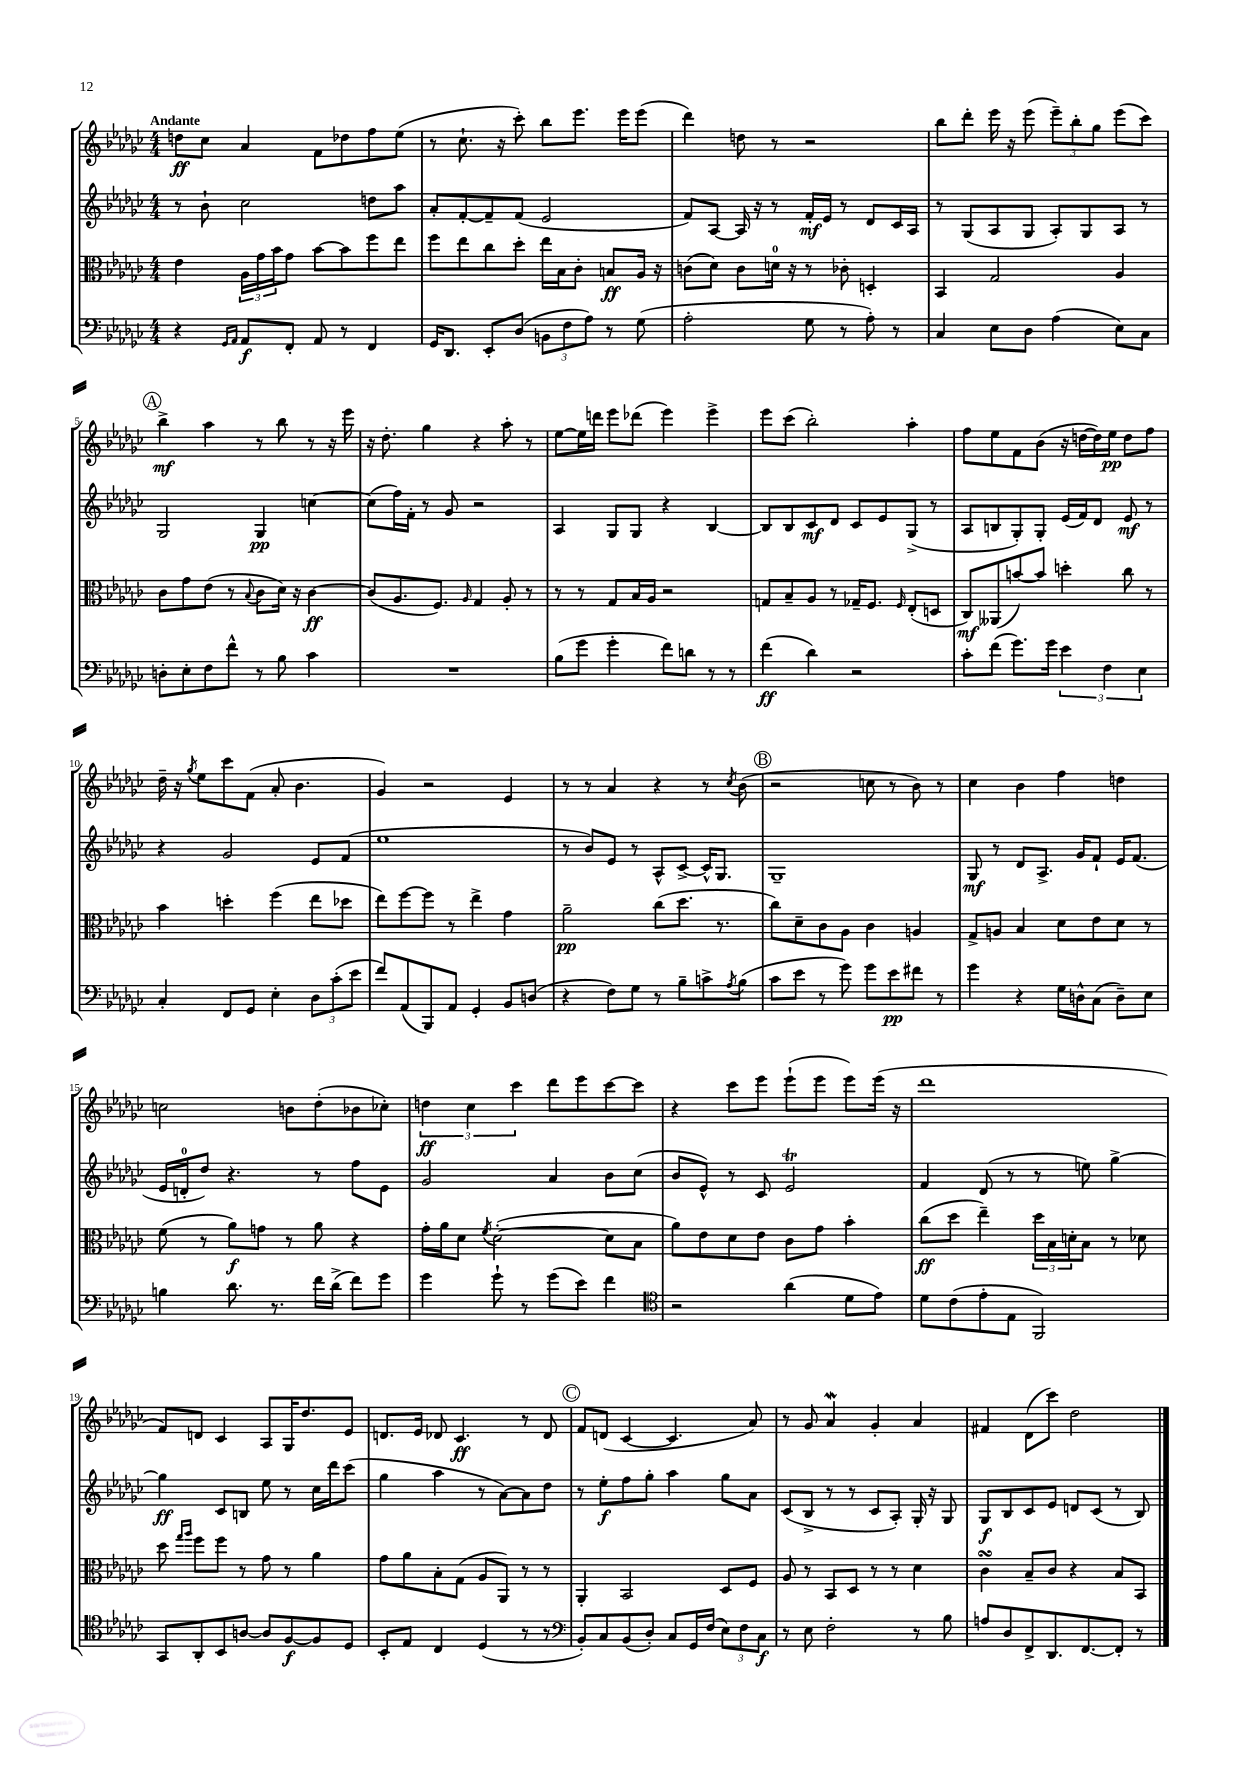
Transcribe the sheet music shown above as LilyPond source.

<<
\new StaffGroup <<
\new Staff = "s0" {
    \clef treble \key ges \major \numericTimeSignature \time 4/4 \tempo "Andante"
    d''8\ff ces''8 aes'4 f'8 des''8 f''8 ees''8( |
    r8 ces''8.-! r16 ces'''8-.) bes''8 ees'''8. ees'''16 ees'''8( |
    des'''4) d''8 r8 r2 |
    bes''8 des'''8-. ees'''16 r16 ees'''8( \tuplet 3/2 { ees'''8--) bes''8-. ges''8 } ees'''8( ces'''8) |
    \mark \markup { \circle "A" } bes''4->\mf aes''4 r8 bes''8 r8 r16 ees'''16 |
    r16 des''8.-. ges''4 r4 aes''8-. r8 |
    ees''8~ ees''16 d'''16 ees'''8 des'''8( ees'''4) ees'''4-> |
    ees'''8 ces'''8( bes''2-.) aes''4-. |
    f''8 ees''8 f'8 bes'8( r16 d''16~ d''16) ees''16\pp d''8 f''8 |
    des''16-- r16 \acciaccatura { ges''8 } ees''8 ces'''8 f'8( aes'8-. bes'4. |
    ges'4) r2 ees'4 |
    r8 r8 aes'4 r4 r8 \acciaccatura { ces''8 } bes'8( |
    \mark \markup { \circle "B" } r2 c''8 r8 bes'8) r8 |
    ces''4 bes'4 f''4 d''4 |
    c''2 b'8 des''8-.( bes'8 ces''8-.) |
    \tuplet 3/2 { d''4\ff ces''4 ces'''4 } des'''8 ees'''8 ces'''8~ ces'''8 |
    r4 ces'''8 ees'''8 ees'''8-!( ees'''8 ees'''8) ees'''16( r16 |
    des'''1 |
    f'8) d'8 ces'4 aes8 ges16 des''8. ees'8 |
    d'8. ees'16 des'8 ces'4.\ff r8 des'8 |
    \mark \markup { \circle "C" } f'8 d'8( ces'4~ ces'4. aes'8) |
    r8 ges'8 aes'4\mordent ges'4-. aes'4 |
    fis'4 des'8( ces'''8) des''2 \bar "|." |
}
\new Staff = "s1" {
    \clef treble \key ges \major \numericTimeSignature \time 4/4
    r8 bes'8-! ces''2 d''8 aes''8 |
    aes'8-. f'8~-. f'8-- f'8( ees'2 |
    f'8) aes8~ aes16 r16 r8 f'16-.\mf ees'16 r8 des'8 ces'16 aes16 |
    r8 ges8( aes8 ges8 aes8-.) ges8 aes8 r8 |
    \mark \markup { \circle "A" } ges2 ges4\pp c''4~ |
    c''8( f''16) f'16-. r8 ges'8 r2 |
    aes4 ges8 ges8 r4 bes4~ |
    bes8 bes8 ces'8\mf des'8 ces'8 ees'8 ges8->( r8 |
    aes8 b8 ges8-.) ges8-. ees'16( f'16) des'8 ees'8\mf r8 |
    r4 ges'2 ees'8 f'8( |
    ees''1 |
    r8 bes'8) ees'8 r8 aes8-^ ces'8~-> ces'16-^ ges8. |
    \mark \markup { \circle "B" } ges1-- |
    ges8\mf r8 des'8 aes8.-> ges'16 f'8-! ees'16 f'8.( |
    ees'16 d'16-0-. des''8) r4. r8 f''8 ees'8 |
    ges'2 aes'4 bes'8 ces''8( |
    bes'8 ees'8-^) r8 ces'8 ees'2\trill |
    f'4 des'8( r8 r8 e''8) ges''4~-> |
    ges''4\ff ces'8 b8 ees''8 r8 ces''16 des'''16 ces'''8( |
    ges''4 aes''4 r8 aes'8~) aes'8 des''8 |
    \mark \markup { \circle "C" } r8 ees''8-.\f f''8 ges''8-. aes''4 ges''8 aes'8 |
    ces'8( bes8-> r8 r8 ces'8 aes8-.) ges16-. r16 ges8 |
    ges8\f bes8 ces'8 ees'8 d'8 ces'8( r8 bes8) \bar "|." |
}
\new Staff = "s2" {
    \clef alto \key ges \major \numericTimeSignature \time 4/4
    ees'4 \tuplet 3/2 { aes16 ges'16 bes'16 } ges'8 bes'8~ bes'8 f''8 ees''8 |
    f''8 ees''8 ces''8 des''8-. ees''16 bes16 ces'8-. b8\ff aes16 r16 |
    c'8( des'8) c'8 d'16-0 r16 r8 ces'8-. d4-. |
    bes,4 ges2 aes4 |
    \mark \markup { \circle "A" } ces'8 ges'8 ees'8( r8 \appoggiatura { bes8 } ces'8 des'16) r16 ces'4~\ff |
    ces'8( aes8. f8.) \grace { aes16 } ges4 aes8-. r8 |
    r8 r8 ges8 bes16 aes16 r2 |
    g8 bes8-- aes8 r8 ges16-- f8. \grace { f16 } ees8-.( d8 |
    ces8\mf) aeses,8( b'8~) b'8 d''4-. ces''8 r8 |
    bes'4 d''4-. f''4( ees''8 des''8 |
    ees''8) f''8~ f''8 r8 ees''4-> ges'4 |
    aes'2--\pp ces''8( des''8. r8. |
    \mark \markup { \circle "B" } ces''8) des'8-- ces'8 aes8 ces'4 a4 |
    ges8-> a8 bes4 des'8 ees'8 des'8 r8 |
    f'8( r8 aes'8\f) g'8 r8 aes'8 r4 |
    ges'16-. aes'16 des'8 \acciaccatura { f'8 } des'2~-.( des'8 bes8 |
    aes'8) ees'8 des'8 ees'8 ces'8 ges'8 bes'4-. |
    ces''8\ff( des''8 ees''4--) \tuplet 3/2 { des''16 bes16 d'16-. } bes8 r8 des'8 |
    des''8 \grace { ges''16 aes''16 } f''8 f''8 r8 ges'8 r8 aes'4 |
    ges'8 aes'8 bes8-. ges8( aes8 aes,8) r8 r8 |
    \mark \markup { \circle "C" } aes,4-. bes,2 des8 f8 |
    aes8 r8 bes,8 des8 r8 r8 des'4 |
    ces'4\turn bes8-- ces'8 r4 bes8 bes,8 \bar "|." |
}
\new Staff = "s3" {
    \clef bass \key ges \major \numericTimeSignature \time 4/4
    r4 \grace { ges,16 aes,16 } aes,8\f f,8-. aes,8 r8 f,4 |
    ges,16 des,8. ees,8-. des8( \tuplet 3/2 { b,8 f8 aes8) } r8 ges8( |
    aes2-. ges8 r8 aes8-.) r8 |
    ces4 ees8 des8 aes4( ees8) ces8 |
    \mark \markup { \circle "A" } d8-. ees8-. f8 f'8-^ r8 bes8 ces'4 |
    R1 |
    bes8( ges'8 ges'4-. f'8) d'8 r8 r8 |
    f'4\ff( des'4) r2 |
    ces'8-. f'8( ges'8.) ges'16 \tuplet 3/2 { ees'4 f4 ees4 } |
    ces4-. f,8 ges,8 ees4-. \tuplet 3/2 { des8 ces'8-.( ees'8 } |
    f'8) aes,8( bes,,8) aes,8 ges,4-. bes,8 d8( |
    r4 f8) ges8 r8 bes8-- c'8-> \acciaccatura { aes8 } bes8( |
    \mark \markup { \circle "B" } ces'8 ees'8 r8 ges'8) ges'8 ees'8\pp fis'8 r8 |
    ges'4 r4 ges16 d16-^ ces8( d8--) ees8 |
    b4 des'8. r8. f'16 des'16->( f'8) ges'8 |
    ges'4 ges'8-! r8 ges'8( ees'8) f'4 |
    \clef tenor r2 aes'4( des'8 ees'8) |
    des'8 ces'8( ees'8-. ees8 f,2) |
    ges,8 aes,8-. bes,8 a8~ a8 f8~\f f8 des8 |
    bes,8-. ees8 ces4 des4( r8 r8 |
    \mark \markup { \circle "C" } \clef bass bes,8-.) ces8 bes,8( des8-.) ces8 ges,16 f16( \tuplet 3/2 { ees8) f8 ces8\f } |
    r8 ees8 f2-. r8 bes8 |
    a8 des8 f,8-> des,8. f,8.~ f,8-. r8 \bar "|." |
}
>>
>>
